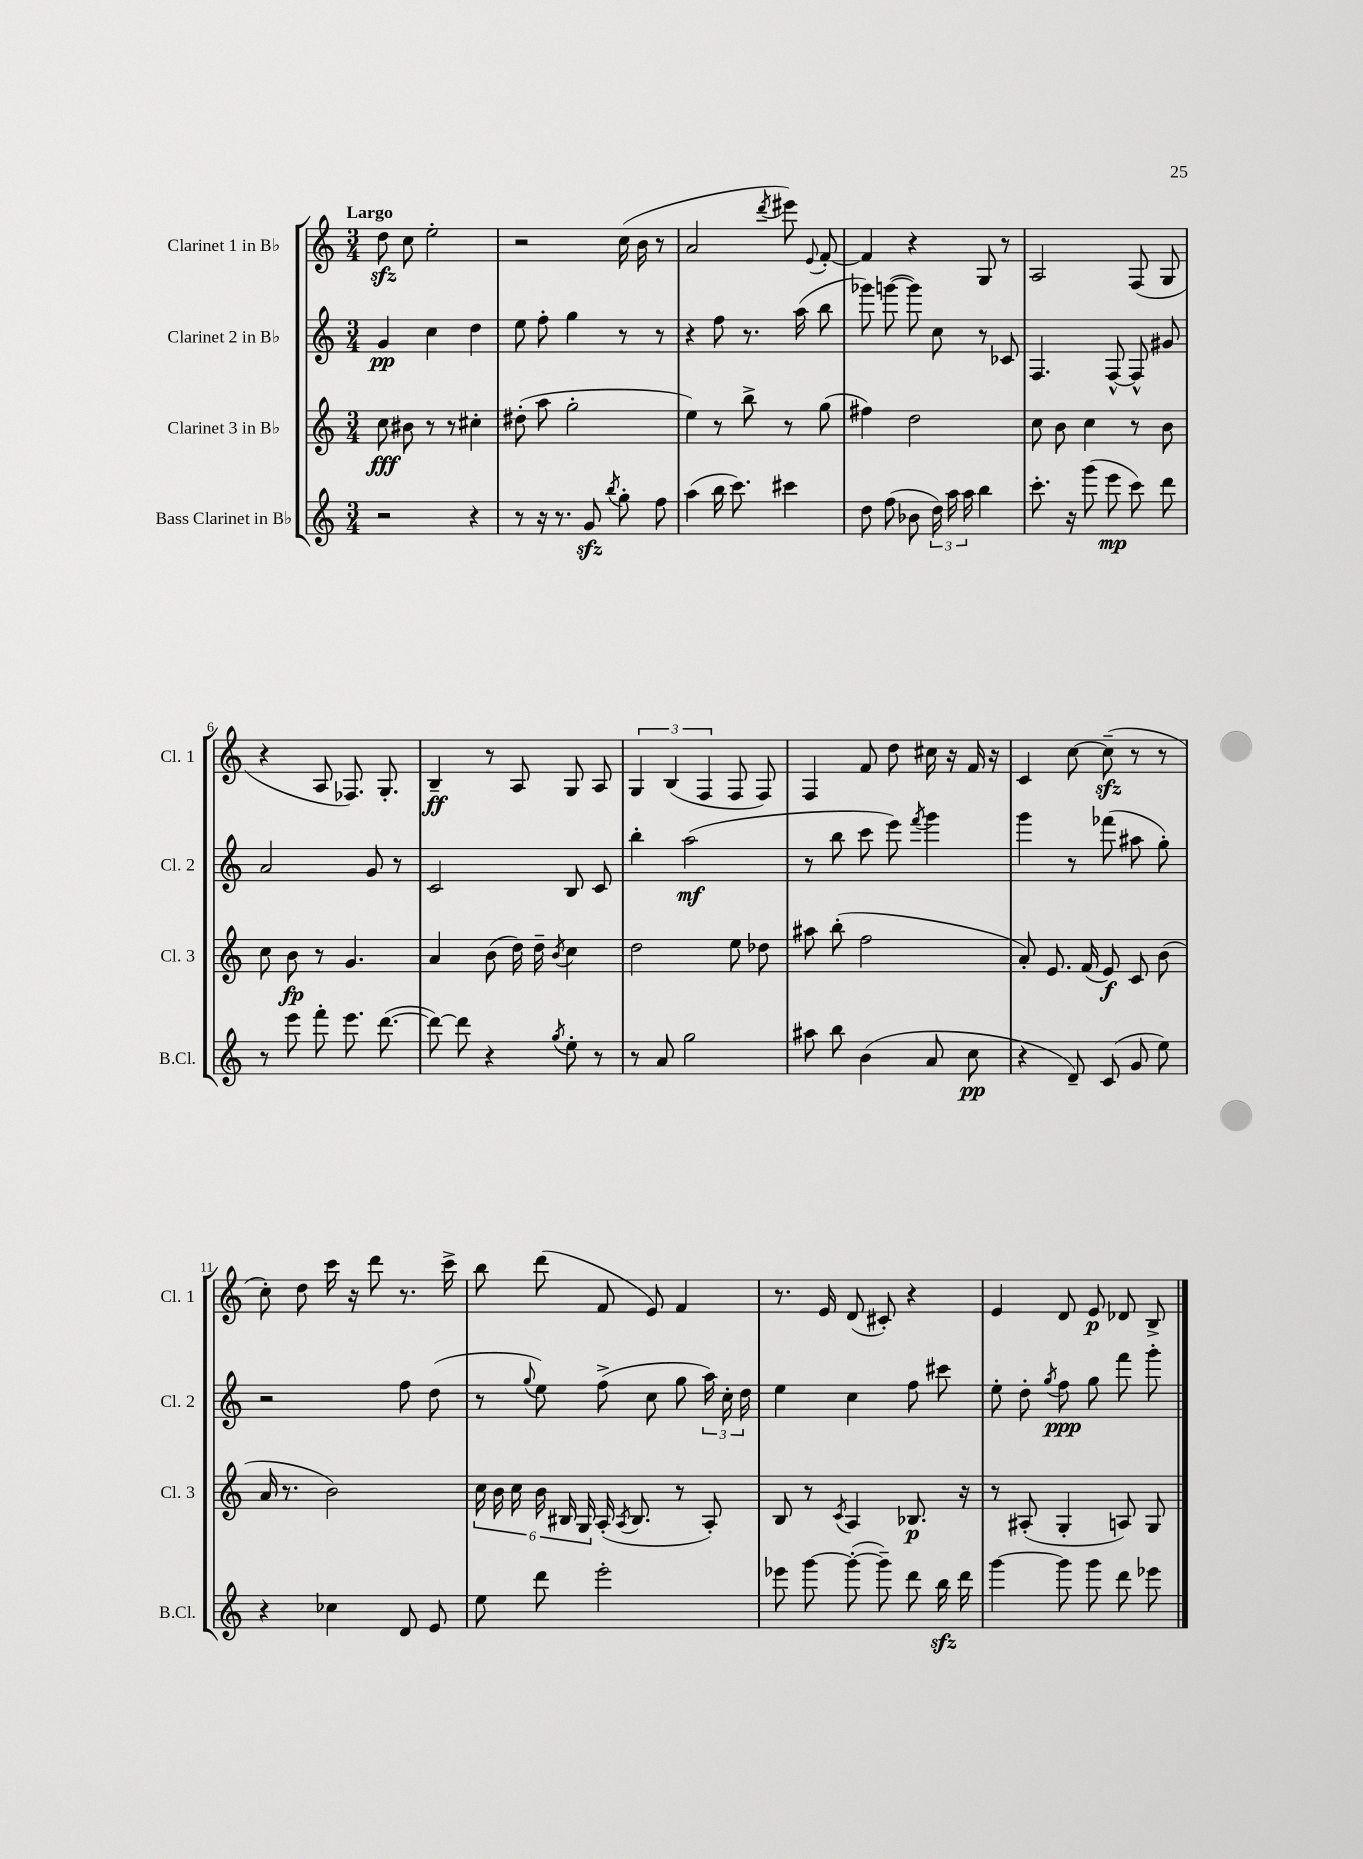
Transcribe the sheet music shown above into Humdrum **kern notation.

**kern	**dynam	**kern	**dynam	**kern	**dynam	**kern	**dynam
*part4	*part4	*part3	*part3	*part2	*part2	*part1	*part1
*staff4	*staff4	*staff3	*staff3	*staff2	*staff2	*staff1	*staff1
*I"Bass Clarinet in B♭	*	*I"Clarinet 3 in B♭	*	*I"Clarinet 2 in B♭	*	*I"Clarinet 1 in B♭	*
*I'B.Cl.	*	*I'Cl. 3	*	*I'Cl. 2	*	*I'Cl. 1	*
*clefG2	*	*clefG2	*	*clefG2	*	*clefG2	*
*k[]	*	*k[]	*	*k[]	*	*k[]	*
*M3/4	*	*M3/4	*	*M3/4	*	*M3/4	*
=1	=1	=1	=1	=1	=1	=1	=1
!	!	!	!	!	!	!LO:TX:a:B:t=Largo	!
2r	.	8cc\	fff	4g/	pp	8ddzz\	.
.	.	8b#X\	.	.	.	8cc\	.
.	.	8r	.	4cc\	.	2ee'\	.
.	.	8r	.	.	.	.	.
4r	.	4cc#X'\	.	4dd\	.	.	.
=2	=2	=2	=2	=2	=2	=2	=2
8r	.	(8dd#X'\	.	8ee\	.	2r	.
16r	.	8aa\	.	8ff'\	.	.	.
8.r	.	.	.	.	.	.	.
.	.	2gg'\	.	4gg\	.	.	.
8gzz/	.	.	.	.	.	.	.
8qbb/	.	.	.	.	.	.	.
8gg'\	.	.	.	8r	.	(16cc\	.
.	.	.	.	.	.	16b\	.
8ff\	.	.	.	8r	.	8r	.
=3	=3	=3	=3	=3	=3	=3	=3
(4aa\	.	4ee\)	.	4r	.	2a/	.
16bb\	.	8r	.	8ff\	.	.	.
8.ccc\)	.	.	.	.	.	.	.
.	.	8bb^\	.	8.r	.	.	.
.	.	.	.	.	.	8qddd/	.
4ccc#X\	.	8r	.	.	.	8eee#X\)	.
.	.	.	.	(16aa\	.	.	.
.	.	.	.	.	.	8qqe/	.
.	.	(8gg\	.	8bb\	.	[8f'/	.
=4	=4	=4	=4	=4	=4	=4	=4
8dd\	.	4ff#X\)	.	8ggg-X\)	.	4f/]	.
(8ff\	.	.	.	([8gggn\	.	.	.
8b-X\	.	2dd\	.	8ggg\])	.	4r	.
24dd\)	.	.	.	8cc\	.	.	.
24aa\	.	.	.	.	.	.	.
24aa\	.	.	.	.	.	.	.
4bb\	.	.	.	8r	.	8G/	.
.	.	.	.	8c-X/	.	8r	.
=5	=5	=5	=5	=5	=5	=5	=5
8.ccc'\	.	8cc\	.	4.F/	.	2A/	.
.	.	8b\	.	.	.	.	.
16r	.	.	.	.	.	.	.
(8ggg\	.	4cc\	.	.	.	.	.
8eee\	mp	.	.	[8F^^/	.	.	.
8ccc\)	.	8r	.	8F^^/]	.	(8F/	.
8ddd\	.	8b\	.	8g#X/	.	8G/	.
!!LO:LB:g=z
=6	=6	=6	=6	=6	=6	=6	=6
8r	.	8cc\	.	2a/	.	4r	.
8eee\	.	8b\	fp	.	.	.	.
8fff'\	.	8r	.	.	.	8A/	.
8.eee\	.	4.g/	.	.	.	8.F-X/)	.
.	.	.	.	8g/	.	.	.
([8.ddd\	.	.	.	.	.	8.G'/	.
.	.	.	.	8r	.	.	.
=7	=7	=7	=7	=7	=7	=7	=7
8ddd\_)	.	4a/	.	2c/	.	4B~/	ff
8ddd\]	.	.	.	.	.	.	.
4r	.	(8b\	.	.	.	8r	.
.	.	16dd\)	.	.	.	8A/	.
.	.	16dd~\	.	.	.	.	.
8qgg/	.	8qb/	.	.	.	.	.
8ee'\	.	4cc\	.	8B/	.	8G/	.
8r	.	.	.	8c/	.	8A/	.
=8	=8	=8	=8	=8	=8	=8	=8
8r	.	2dd\	.	4bb'\	.	6G/	.
8a/	.	.	.	.	.	.	.
.	.	.	.	.	.	(6B/	.
2gg\	.	.	.	(2aa\	mf	.	.
.	.	.	.	.	.	6F/	.
.	.	8ee\	.	.	.	8F/	.
.	.	8dd-X\	.	.	.	8F/)	.
=9	=9	=9	=9	=9	=9	=9	=9
8aa#X\	.	8aa#X\	.	8r	.	4F/	.
8bb\	.	(8bb'\	.	8bb\	.	.	.
(4b\	.	2ff\	.	8ccc\	.	8f/	.
.	.	.	.	8eee\)	.	8dd\	.
.	.	.	.	8qfff/	.	.	.
8a/	.	.	.	4ggg\	.	16cc#X\	.
.	.	.	.	.	.	16r	.
8cc\	pp	.	.	.	.	16f/	.
.	.	.	.	.	.	16r	.
=10	=10	=10	=10	=10	=10	=10	=10
4r	.	8a'/)	.	4ggg\	.	4c/	.
.	.	8.e/	.	.	.	.	.
8d~/)	.	.	.	8r	.	[8cc\	.
.	.	(16f/	.	.	.	.	.
(8c/	.	8e/)	f	(8fff-X\	.	(8cczz~\]	.
8g/	.	8c/	.	8aa#X\	.	8r	.
8ee\)	.	(8b\	.	8gg'\)	.	8r	.
!!LO:LB:g=z
=11	=11	=11	=11	=11	=11	=11	=11
4r	.	16a/	.	2r	.	8cc'\)	.
.	.	8.r	.	.	.	.	.
.	.	.	.	.	.	8dd\	.
4cc-X\	.	2b\)	.	.	.	16ccc\	.
.	.	.	.	.	.	16r	.
.	.	.	.	.	.	8ddd\	.
8d/	.	.	.	8ff\	.	8.r	.
8e/	.	.	.	(8dd\	.	.	.
.	.	.	.	.	.	16ccc^\	.
=12	=12	=12	=12	=12	=12	=12	=12
8ee\	.	24cc\	.	8r	.	8bb\	.
.	.	24b\	.	.	.	.	.
.	.	24cc\	.	.	.	.	.
.	.	.	.	8qqgg/	.	.	.
8ddd\	.	24b\	.	8ee\)	.	(8ddd\	.
.	.	24B#X/	.	.	.	.	.
.	.	24G/	.	.	.	.	.
2eee'\	.	(16A'/	.	(8ff^\	.	8f/	.
.	.	8qA/	.	.	.	.	.
.	.	8.B#/	.	.	.	.	.
.	.	.	.	8cc\	.	8e/)	.
.	.	8r	.	8gg\	.	4f/	.
.	.	8A'/)	.	24aa\)	.	.	.
.	.	.	.	24cc'\	.	.	.
.	.	.	.	24dd\	.	.	.
=13	=13	=13	=13	=13	=13	=13	=13
8eee-X\	.	8B/	.	4ee\	.	8.r	.
[8ggg\	.	8r	.	.	.	.	.
.	.	.	.	.	.	16e/	.
.	.	8qc/	.	.	.	.	.
(8ggg'\_	.	4A/	.	4cc\	.	(8d/	.
8ggg~\])	.	.	.	.	.	8c#X'/)	.
8ddd\	.	8.B-X/	p	8ff\	.	4r	.
16bbzz\	.	.	.	8ccc#X\	.	.	.
16ddd\	.	16r	.	.	.	.	.
=14	=14	=14	=14	=14	=14	=14	=14
[4ggg\	.	8r	.	8ee'\	.	4e/	.
.	.	(8A#X'/	.	8dd'\	.	.	.
.	.	.	.	8qgg/	.	.	.
8ggg\]	.	4G'/	.	8ff\	ppp	8d/	.
8ggg\	.	.	.	8gg\	.	8e/	p
8ddd\	.	8An/)	.	8fff\	.	8d-X/	.
8eee-X\	.	8G/	.	8ggg'\	.	8B^/	.
==	==	==	==	==	==	==	==
*-	*-	*-	*-	*-	*-	*-	*-
